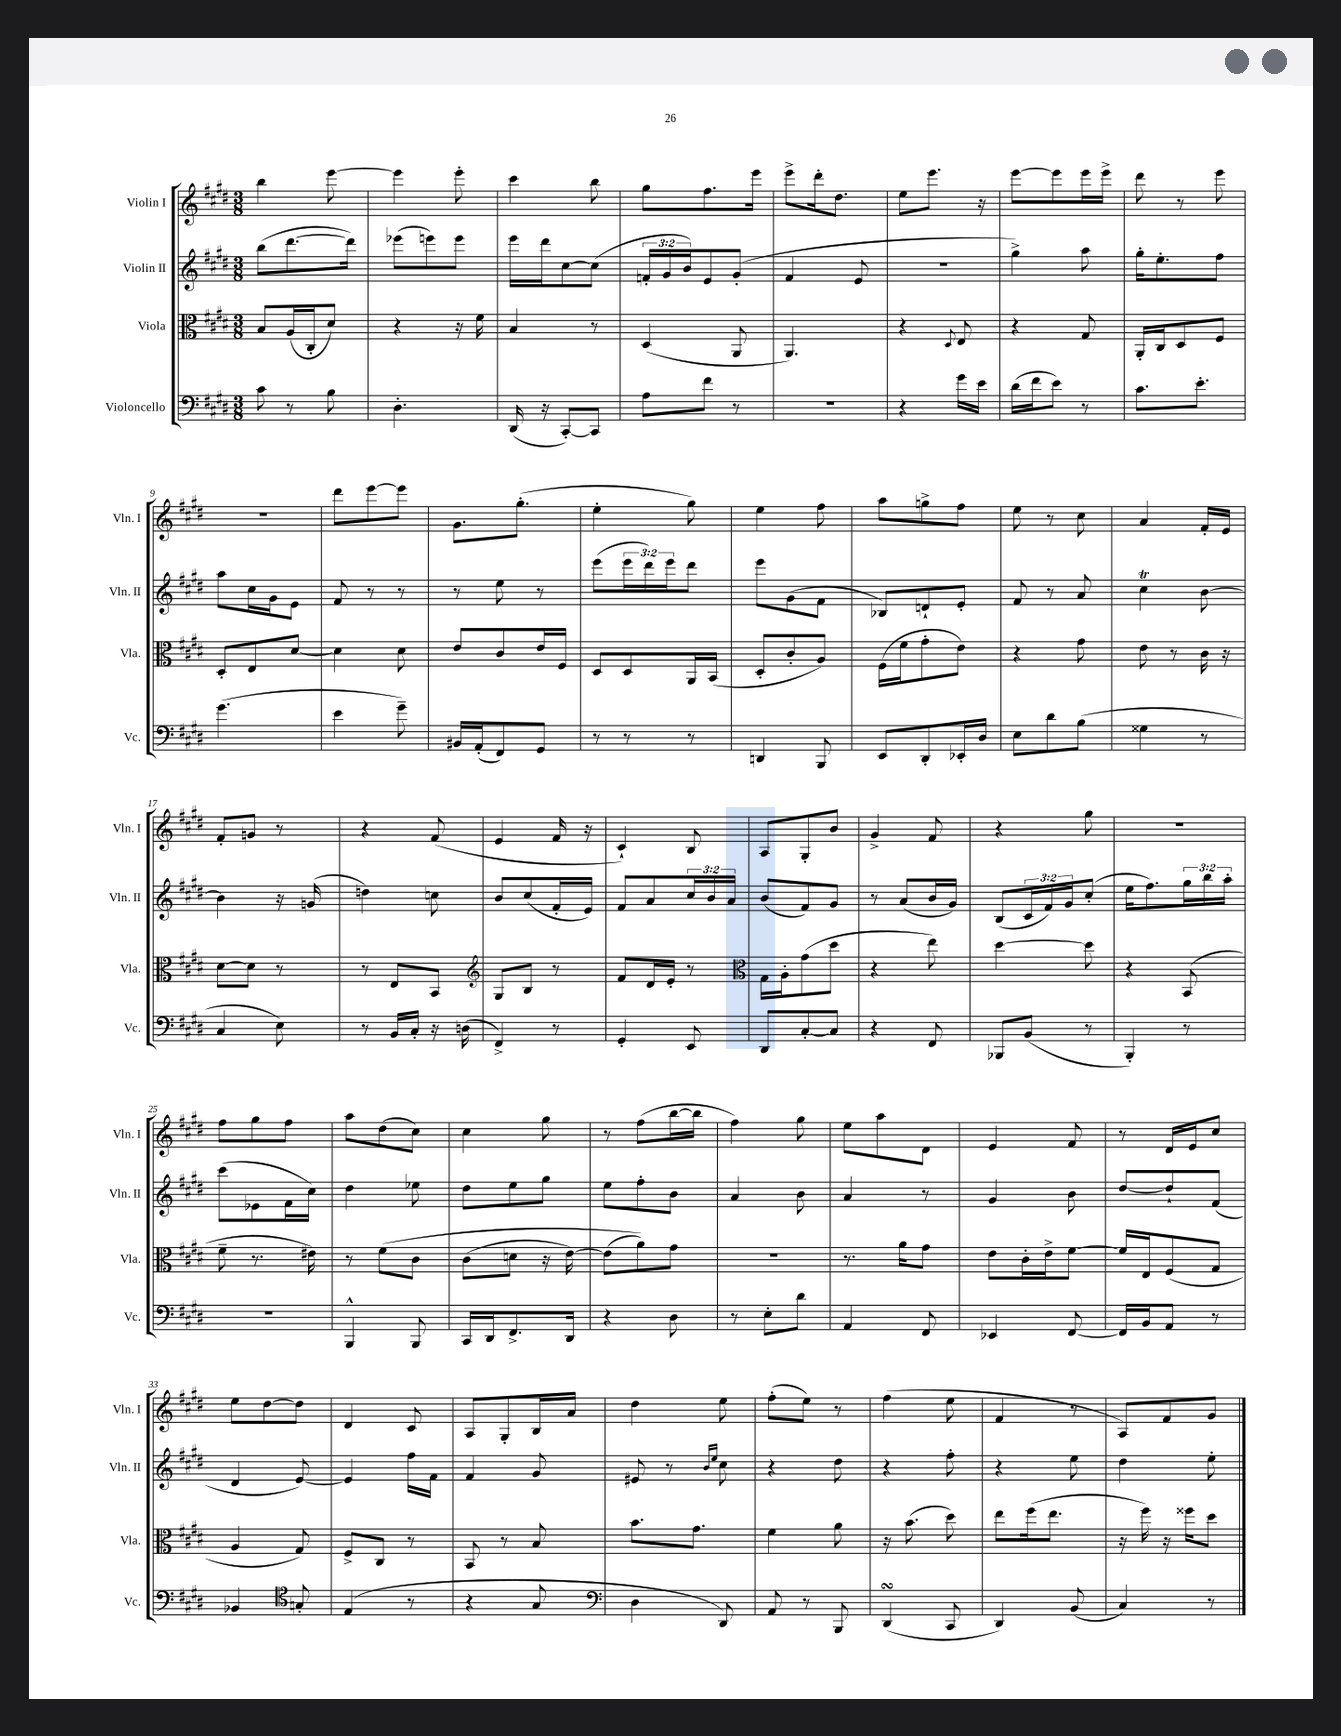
<<
\new StaffGroup <<
\new Staff = "s0" \with { instrumentName = "Violin I" shortInstrumentName = "Vln. I" } {
    \clef treble \key e \major \numericTimeSignature \time 3/8
    b''4 e'''8~ |
    e'''4 e'''8-. |
    cis'''4 b''8 |
    gis''8 fis''8. e'''16 |
    e'''8-> dis'''16-. dis''8. |
    e''8 e'''8. r16 |
    e'''8~ e'''8 e'''16 e'''16-> |
    dis'''8 r8 e'''8 |
    R4. |
    dis'''8 e'''8~ e'''8 |
    gis'8. gis''8.-.( |
    e''4-. gis''8) |
    e''4 fis''8 |
    a''8 g''8-> fis''8 |
    e''8 r8 cis''8 |
    a'4 fis'16-. e'16 |
    fis'8-. g'8 r8 |
    r4 fis'8( |
    e'4 fis'16 r16 |
    cis'4-!) b8 |
    a8 gis8-. b'8 |
    gis'4-> fis'8 |
    r4 gis''8 |
    R4. |
    fis''8 gis''8 fis''8 |
    a''8 dis''8( cis''8) |
    cis''4 gis''8 |
    r8 fis''8( b''16~ b''16 |
    fis''4) gis''8 |
    e''8 a''8 dis'8 |
    e'4 fis'8 |
    r8 dis'16 e'16 cis''8 |
    e''8 dis''8~ dis''8 |
    dis'4 cis'8 |
    a8 gis8-. b16 a'16 |
    dis''4 e''8 |
    fis''8-.( e''8) r8 |
    fis''4( e''8 |
    fis'4 r8 |
    a8) fis'8 gis'8 \bar "|." |
}
\new Staff = "s1" \with { instrumentName = "Violin II" shortInstrumentName = "Vln. II" } {
    \clef treble \key e \major \numericTimeSignature \time 3/8 \override Staff.TupletNumber.text = #tuplet-number::calc-fraction-text
    b''8( dis'''8.~ dis'''16) |
    ees'''8( e'''8) e'''8 |
    e'''16 dis'''16 cis''8~ cis''8( |
    \tuplet 3/2 { f'16-. gis'16 b'16) } e'8 gis'8-.( |
    fis'4 e'8 |
    R4. |
    gis''4->) a''8 |
    gis''16-. e''8.-. fis''8 |
    a''8 cis''16 gis'16 e'8 |
    fis'8 r8 r8 |
    r8 e''8 r8 |
    e'''8( \tuplet 3/2 { e'''16 dis'''16) e'''16 } dis'''8 |
    e'''8 gis'8( fis'8 |
    bes8) d'8-! e'8-. |
    fis'8 r8 a'8 |
    cis''4\trill b'8~ |
    b'4 r16 g'16( |
    d''4) c''8 |
    b'8 cis''8( fis'16-. e'16) |
    fis'8 a'8 \tuplet 3/2 { cis''16 b'16 a'16 } |
    b'8( fis'8) gis'8 |
    r8 a'8( b'16 gis'16) |
    b8( \tuplet 3/2 { cis'16 fis'16) gis'16 } cis''8-.( |
    e''16 fis''8.) \tuplet 3/2 { gis''16 b''16 a''16-. } |
    cis'''8( ees'8 fis'16 cis''16) |
    dis''4 ees''8 |
    dis''8 e''8 gis''8 |
    e''8 fis''8-. b'8 |
    a'4 b'8 |
    a'4 r8 |
    gis'4 b'8 |
    dis''8~ dis''8-! fis'8( |
    dis'4 e'8~) |
    e'4 fis''16 fis'16 |
    fis'4 gis'8 |
    eis'8 r8 \grace { b'16 e''16 } cis''8 |
    r4 dis''8 |
    r4 fis''8-. |
    r4 e''8 |
    dis''4 e''8-. \bar "|." |
}
\new Staff = "s2" \with { instrumentName = "Viola" shortInstrumentName = "Vla." } {
    \clef alto \key e \major \numericTimeSignature \time 3/8
    b8 a16( cis16-. dis'8) |
    r4 r16 fis'16 |
    b4 r8 |
    dis4( a,8 |
    a,4.) |
    r4 \appoggiatura { dis8 } e8 |
    r4 gis8 |
    a,16-. cis16 dis8 fis8 |
    dis8-. e8 dis'8~ |
    dis'4 dis'8 |
    e'8 cis'8 e'16 fis16 |
    dis8 dis8 a,16 b,16( |
    dis8-. cis'8-. a8) |
    fis16( fis'16 gis'8-. e'8) |
    r4 gis'8 |
    e'8 r8 cis'16 r16 |
    dis'8~ dis'8 r8 |
    r8 e8 b,8 |
    \clef treble gis8 b8 r8 |
    fis'8 dis'16 e'16-. r8 |
    \clef alto gis16 a16-. gis'8( dis''8 |
    r4 e''8) |
    dis''4~ dis''8 |
    r4 b,8( |
    fis'8-- r8. eis'16) |
    r8 fis'8\( cis'8 |
    cis'8( d'8 r16 e'16~) |
    e'8( a'8)\) gis'8 |
    R4. |
    r8. a'16 gis'8 |
    e'8 cis'16-. e'16-> fis'8~ |
    fis'16 e16 fis8( gis8 |
    a4 gis8) |
    fis8-> cis8 r8 |
    b,8 r8 b8 |
    b'8. gis'8. |
    fis'4 a'8 |
    r16 b'8.( dis''8) |
    e''8 fis''16( e''8. |
    r16 fis''16) r16 fisis''16 dis''8 \bar "|." |
}
\new Staff = "s3" \with { instrumentName = "Violoncello" shortInstrumentName = "Vc." } {
    \clef bass \key e \major \numericTimeSignature \time 3/8
    cis'8 r8 b8 |
    dis4.-. |
    dis,16( r16 cis,8~-.) cis,8 |
    a8 fis'8 r8 |
    R4. |
    r4 gis'16 e'16 |
    dis'16( fis'16 e'8) r8 |
    cis'8. e'8.-. |
    gis'4.( |
    e'4 gis'8--) |
    bis,16 a,16-.( fis,8) gis,8 |
    r8 r8 r8 |
    d,4 b,,8 |
    e,8 dis,8-. ees,16-. dis16 |
    e8 dis'8 b8( |
    gisis4 r8 |
    cis4 e8) |
    r8 b,16 cis16-. r16 d16( |
    fis,4->) r8 |
    gis,4-. e,8 |
    dis,8 cis8~-. cis8 |
    r4 fis,8 |
    bes,,8 b,8( r8 |
    b,,4-.) r8 |
    R4. |
    b,,4-^ b,,8 |
    cis,16 dis,16 fis,8.-> dis,16 |
    r4 dis8 |
    r8 e8-. dis'8 |
    a,4 fis,8 |
    ees,4 fis,8~ |
    fis,16 b,16 a,8 r8 |
    bes,4 \clef tenor g8-. |
    e4( r8 |
    r4 gis8 |
    \clef bass dis4 dis,8) |
    a,8 r8 b,,8 |
    dis,4\turn( cis,8 |
    dis,4) b,8( |
    cis4) r8 \bar "|." |
}
>>
>>
